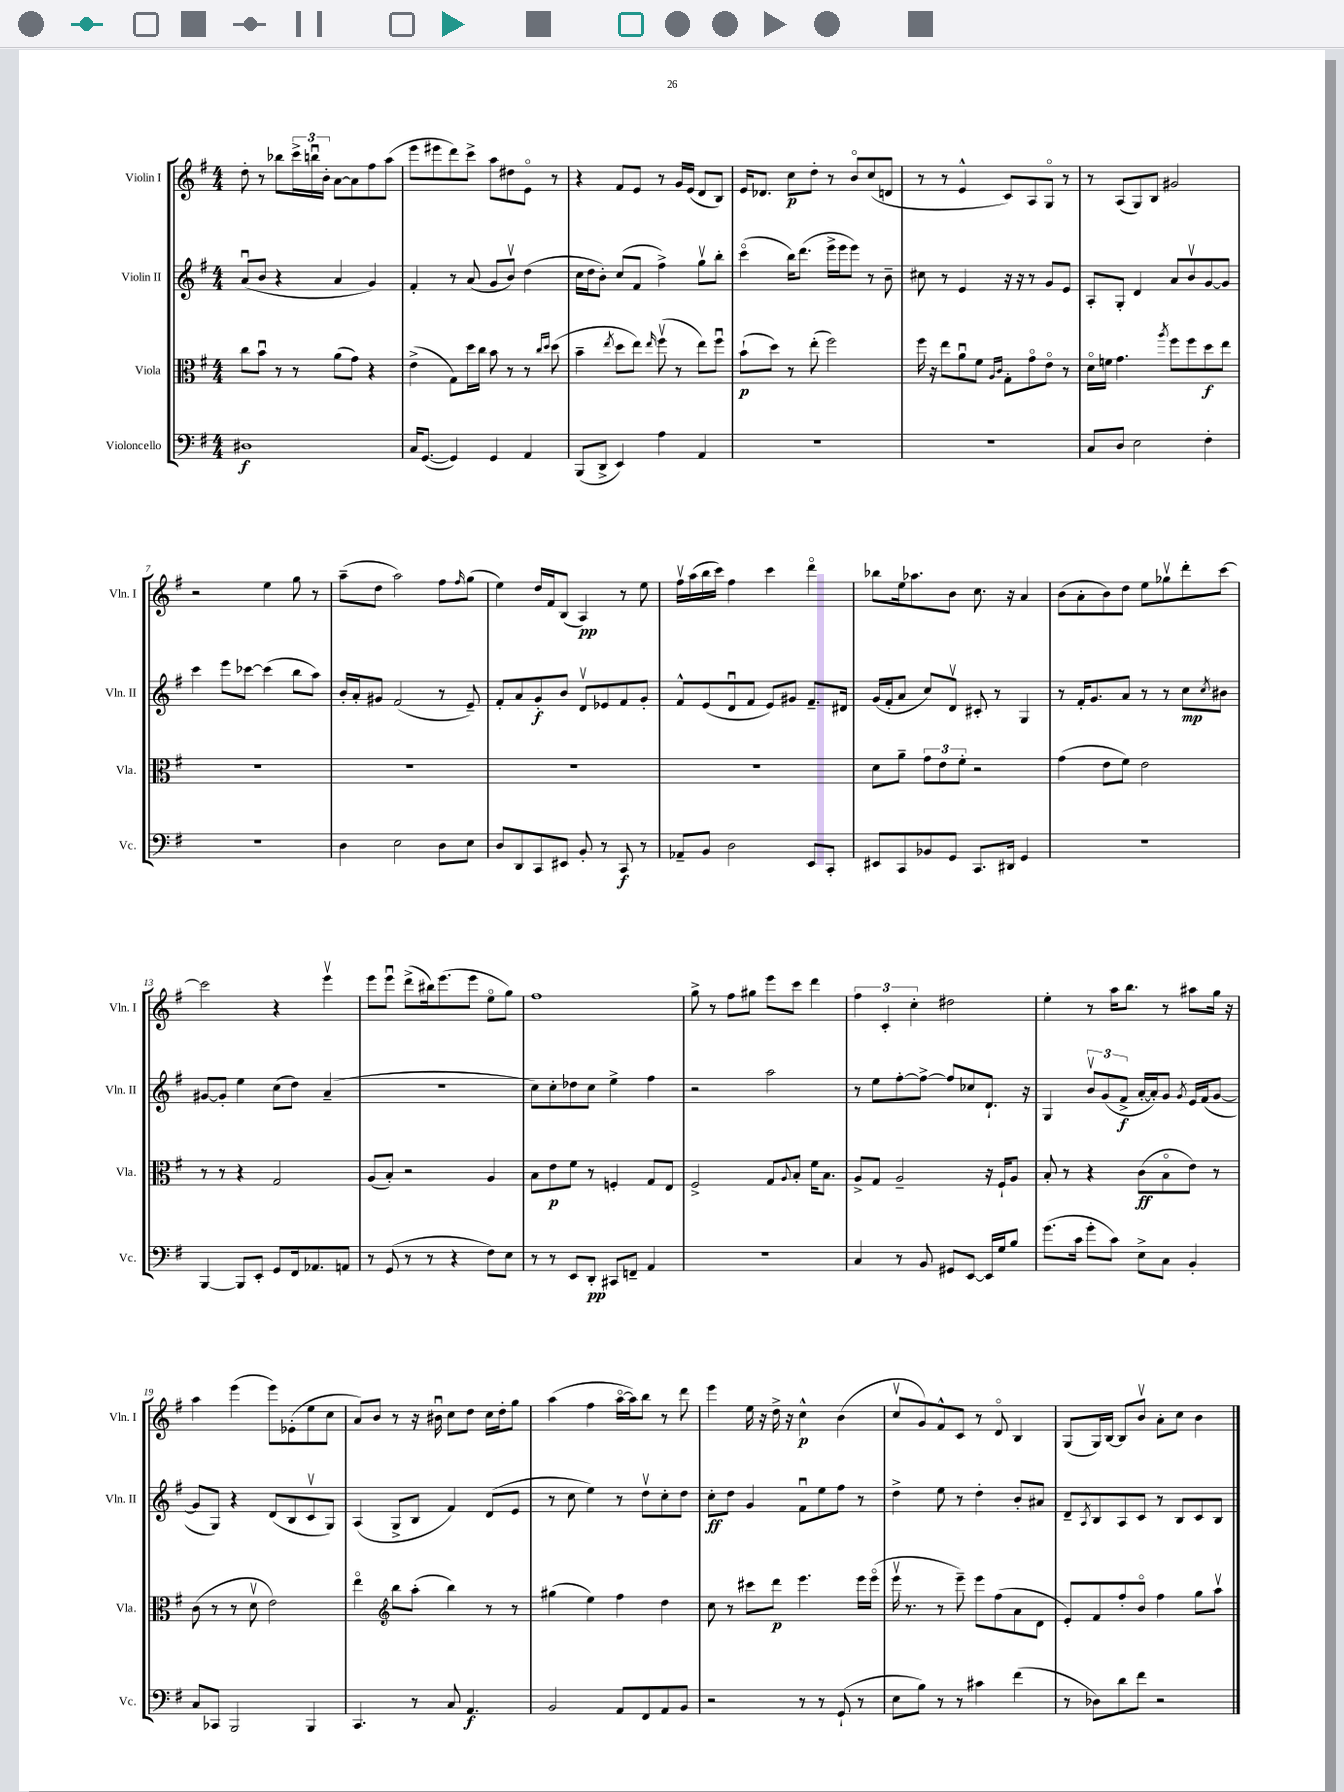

**kern	**kern	**kern	**kern
*staff4	*staff3	*staff2	*staff1
*clefF4	*clefC3	*clefG2	*clefG2
*k[f#]	*k[f#]	*k[f#]	*k[f#]
*M4/4	*M4/4	*M4/4	*M4/4
1D#	8cc	(8au	8dd'
.	8bu	8b	8r
.	8r	4r	8bb-
.	8r	.	24ccc^
.	.	.	24bbu
.	.	.	24b'
.	(8a	4a	[8a
.	8g)	.	8a]
.	4r	4g)	8ff#
.	.	.	(8aa
=	=	=	=
16C	(4e^	4f#'	8eee
([8.GG	.	.	.
.	.	.	8eee#
4GG])	8G)	8r	8ddd)
.	16dd	(8a	8ccc^
.	16cc	.	.
4GG	8b	8g	8aa
.	8r	8bv)	8dd#
4AA	8r	(4dd	8eo
.	16qqcc	.	.
.	16qqdd	.	.
.	(8dd	.	8r
=	=	=	=
(8BBB	4b~	16cc	4r
.	.	16dd	.
8DD^	.	8b')	.
.	8qee	.	.
4EE)	8dd	(8cc	8f#
.	8ee)	8f#	8e
.	16qqee	.	.
4A	(8ff#v	4ff#^)	8r
.	8r	.	16g
.	.	.	(16e
4AA	8ee)	8ggv	8d
.	8ff#u	8bb'	8B)
=	=	=	=
1r	(8b`	(4ccco	16e
.	.	.	8.d-
.	8dd)	.	.
.	8r	16bb)	8cc
.	.	(8.ddd	.
.	(8ee'	.	8dd'
.	2ff#)	16eee^	8r
.	.	16eee	.
.	.	8eee)	8bo
.	.	8r	(8cc
.	.	8b~	8d
=	=	=	=
1r	16ff#	8cc#	8r
.	16r	.	.
.	8ee	8r	8r
.	8au	4e	4e^^
.	8f#	.	.
.	16qqA	.	.
.	16qqc	.	.
.	8G'	16r	8c)
.	.	16r	.
.	8go	8r	8A
.	8eo	8g	8Go
.	8r	8e	8r
=	=	=	=
8C	16do	8A'	8r
.	16f	.	.
8D	4.g	8G'	(8A
2E	.	4d	8G)
.	.	.	8B
.	8qaa	.	.
.	8ff#	8a	2g#
.	8ff#	8bv	.
4F#'	8dd	[8g	.
.	8ee	8g]	.
=	=	=	=
1r	1r	4ccc	2r
.	.	8eee	.
.	.	[8ccc-	.
.	.	(4ccc-]	4ee
.	.	8bb	8gg
.	.	8aa)	8r
=	=	=	=
4D	1r	16b'	(8aa~
.	.	16a'	.
.	.	8g#	8dd
2E	.	(2f#	2aa)
8D	.	8r	8ff#
.	.	.	16qqff#
8E	.	8e~)	(8gg
=	=	=	=
8D	1r	8f#'	4ee)
8DD	.	8a	.
8CC	.	8g'	16dd
.	.	.	16f#
8EE#	.	8b	(8B
8BB'	.	8dv	4A)
8r	.	8e-	.
8CC	.	8f#	8r
8r	.	8g'	8ee
=	=	=	=
8AA-~	1r	8f#^^	16ff#v
.	.	.	(16aa
8BB	.	(8e	16bb
.	.	.	16ccc)
2D	.	8du	4ff#
.	.	8f#	.
.	.	8e)	4ccc
.	.	8g#	.
8EE	.	8.f#~	4dddo
8CC'	.	.	.
.	.	16d#	.
=	=	=	=
8EE#	8d	(16g	8bb-
.	.	16f#'	.
8CC	8a~	8a	16ee
.	.	.	8.aa-
8BB-	12g	8cc)	.
.	12e	.	.
8GG	.	8dv	8b
.	12f#'	.	.
8.CC	2r	8c#'	8.cc
.	.	8r	.
16DD#	.	.	16r
4GG	.	4G	4a
=	=	=	=
1r	(4g	8r	(8b
.	.	16f#'	8a'
.	.	8.g	.
.	8e	.	8b)
.	8f#)	8a	8dd
.	2e	8r	8ee
.	.	8r	8gg-v
.	.	8cc	8ddd'
.	.	8qcc	.
.	.	8b#	[8ccc
=	=	=	=
[4BBB	8r	[8g#	2ccc]
.	8r	8g#']	.
8BBB]	4r	4ee	.
8EE'	.	.	.
8GG	2G	(8cc	4r
16FF#	.	8dd)	.
8.AA-	.	.	.
.	.	(4a~	4eeev
8AA	.	.	.
=	=	=	=
8r	(8A	1r	8eee
(8GG	8B')	.	8eeeu
8r	2r	.	(8ddd^
8r	.	.	16bb#)
.	.	.	(8.eee
4r	.	.	.
.	.	.	8eee
8F#)	4A	.	8eeo
8E	.	.	8gg)
=	=	=	=
8r	8B	8cc)	1ff#
8r	8e	8cc'	.
8EE	8f#	8dd-	.
8DD'	8r	8cc	.
8CC#	4F'	4ee^	.
8FF~	.	.	.
4AA	8G	4ff#	.
.	8E	.	.
=	=	=	=
1r	2F#^	2r	8gg^
.	.	.	8r
.	.	.	8ff#
.	.	.	8gg#
.	8G	2aa	8eee
.	8qqA	.	.
.	8B'	.	8ccc
.	16f#	.	4ddd
.	8.B	.	.
=	=	=	=
4C	8A^	8r	6ff#
.	8G	8ee	.
.	.	.	6c'
8r	2A~	[8ff#'	.
.	.	.	6cc'
8BB	.	8ff#^_	.
8GG#	.	8ff#]	2dd#
[8EE	.	8cc-	.
16EE]	16r	8.d`	.
16G	16F#`	.	.
8B	8A	.	.
.	.	16r	.
=	=	=	=
(8.g	8B'	4G	4ee'
.	8r	.	.
16c	.	.	.
8g'	4r	12bv	8r
.	.	(12g	.
8c)	.	.	16aa
.	.	12f#^	.
.	.	.	8.bb
8E^	(8c	[16a'	.
.	.	16a'])	.
8C	8Bo	8g	8r
.	.	8qg	.
4BB'	8e)	16e	8aa#
.	.	(16f#	.
.	8r	[8g	16gg
.	.	.	16r
=	=	=	=
8C	(8c	8g]	4aa
8CC-	8r	8G)	.
2BBB	8r	4r	(4eee
.	8dv	.	.
.	2e)	(8d	8eee)
.	.	8B	(8e-'
4BBB	.	8cv	8ee
.	.	8G)	8cc
=	=	=	=
4.CC	4eeo	(4A	8a)
.	.	.	8b
*	*clefG2	*	*
.	8bb	8G^	8r
8r	(8aa'	8B	16r
.	.	.	16b#u
8C	4bb)	4f#)	8cc
4.AA	.	.	8dd
.	8r	(8d	16cc
.	.	.	16dd'
.	8r	8e	8gg
=	=	=	=
2BB	(4gg#	8r	(4aa
.	.	8cc	.
.	4ee)	4ee)	4ff#
8AA	4ff#	8r	[16aao
.	.	.	16aa])
8FF#	.	8ddv	8bb
8AA	4dd	8cc'	8r
8BB	.	8dd	8ddd
=	=	=	=
2r	8cc	8cc'	4eee
.	8r	8dd	.
.	8ccc#	4g	16ee
.	.	.	16r
.	8ddd	.	16dd^
.	.	.	16r
8r	4.eee	8f#u	4cc^^
8r	.	8ee	.
(8GG`	.	8ff#	(4b
8r	16eee	8r	.
.	(16eeeo	.	.
=	=	=	=
8E	16eeev	4dd^	8ccv
.	8.r	.	.
8B)	.	.	8g)
8r	8r	8ee	8f#^^
8r	8eee~)	8r	8c
4c#	8eee	4dd'	8r
.	(8ff#	.	8do
(4f#	8a	8b'	4B
.	8d	8a#	.
=	=	=	=
8r	8e')	8d~	(8G
.	.	8qA	.
8D-)	8f#	8B	16G)
.	.	.	[16B
8d	8ff#'	8A	8B]
8f#	8bo	8c	8bv
2r	4ff#	8r	8a'
.	.	8B	8cc
.	8gg	8c	4b
.	8aav	8B	.
==	==	==	==
*-	*-	*-	*-
